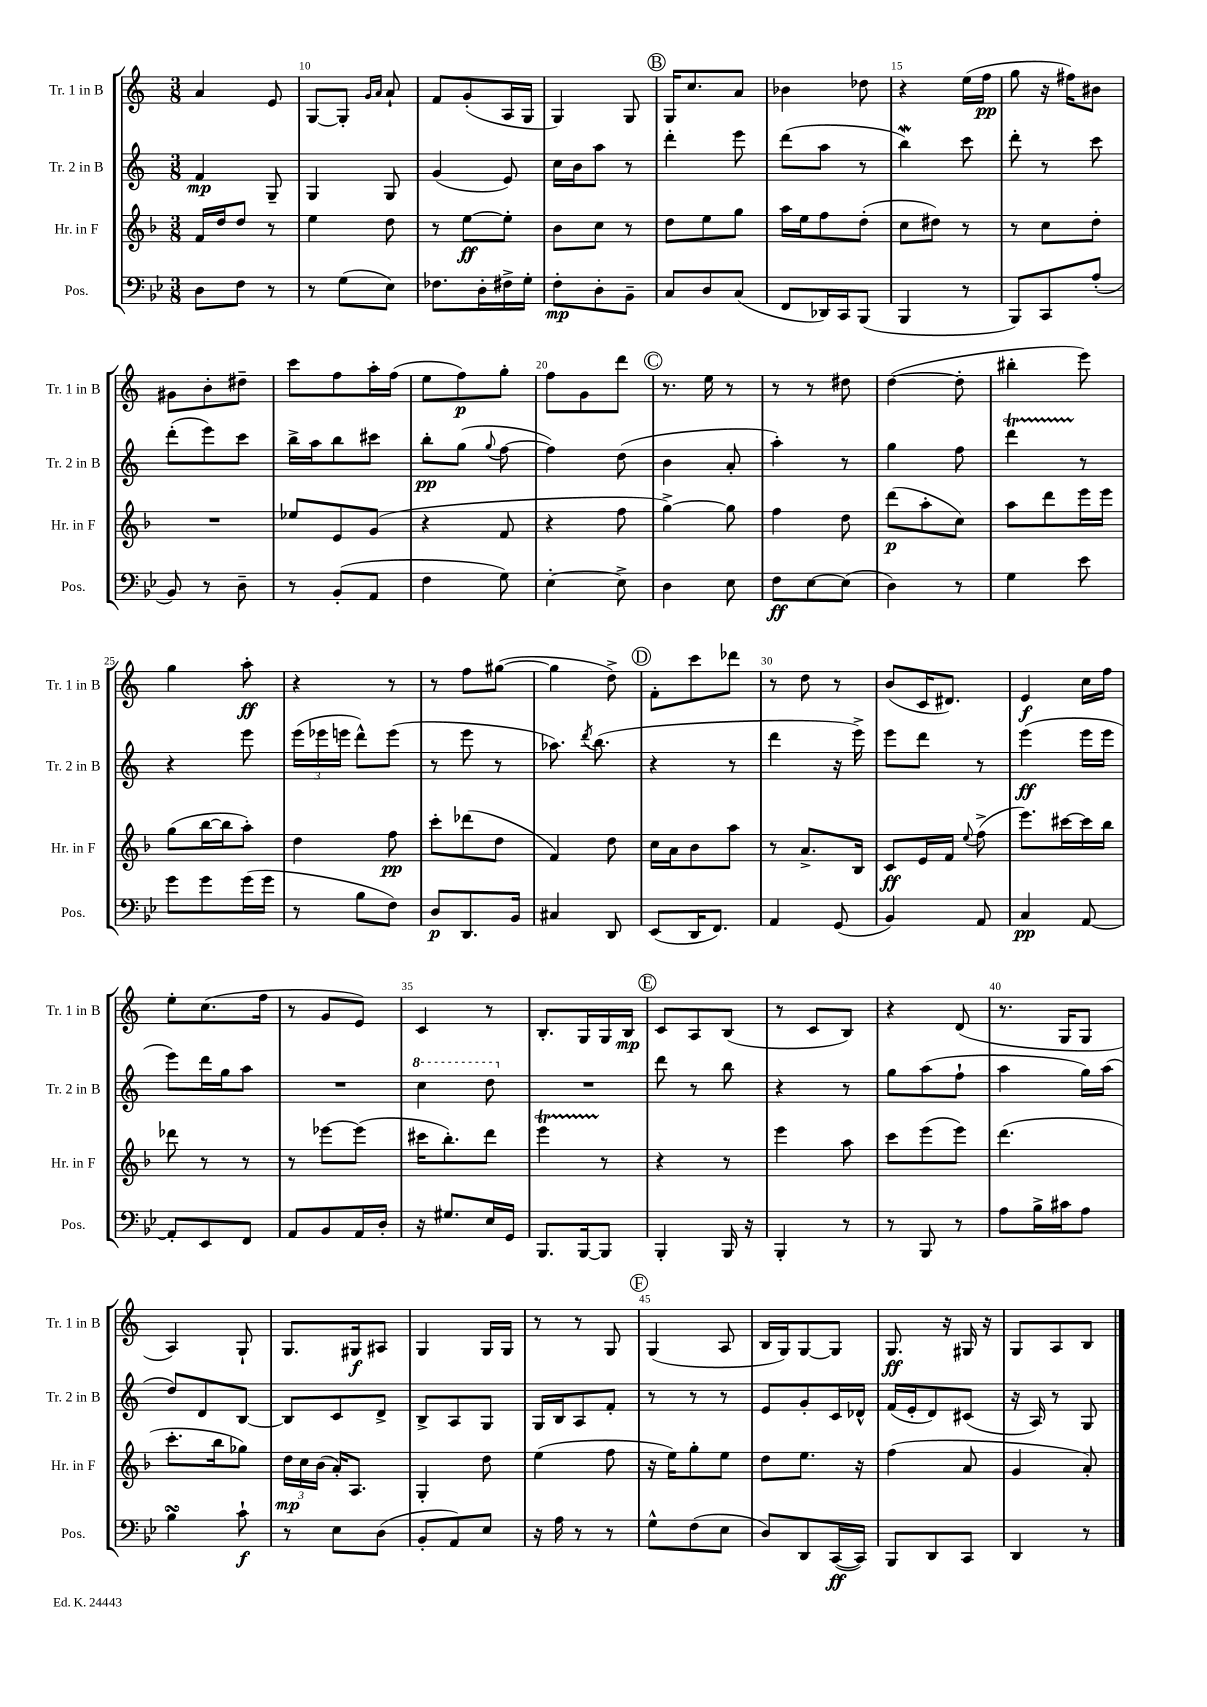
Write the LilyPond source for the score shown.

<<
\new StaffGroup <<
\new Staff = "s0" \with { instrumentName = "Tr. 1 in B" shortInstrumentName = "Tr. 1 in B" } {
    \clef treble \key c \major \numericTimeSignature \time 3/8
    \autoBeamOff a'4 e'8 |
    g8[~ g8]-. \grace { g'16[ a'16] } a'8-! |
    f'8[ g'8-.( a16 g16] |
    g4) g8 |
    \mark \markup { \circle "B" } g16[ c''8. a'8] |
    bes'4 des''8 |
    r4 e''16[( f''16]\pp |
    g''8 r16 fis''16[) bis'8] |
    gis'8[ b'8-. dis''8]-- |
    c'''8[ f''8 a''16-. f''16]( |
    e''8[ f''8\p) g''8]-. |
    f''8[ g'8 d'''8] |
    \mark \markup { \circle "C" } r8. e''16 r8 |
    r8 r8 dis''8 |
    d''4~( d''8-. |
    bis''4-. e'''8) |
    g''4 a''8-.\ff |
    r4 r8 |
    r8 f''8[ gis''8]~( |
    gis''4 d''8->) |
    \mark \markup { \circle "D" } f'8[-. c'''8 des'''8] |
    r8 d''8 r8 |
    b'8[( c'16 dis'8.]) |
    e'4\f c''16[ f''16] |
    e''8[-. c''8.( f''16] |
    r8 g'8[ e'8]) |
    c'4 r8 |
    b8.[-. g16 g16 b16]\mp |
    \mark \markup { \circle "E" } c'8[ a8 b8]( |
    r8 c'8[ b8]) |
    r4 d'8( |
    r8. g16[ g8] |
    a4) g8-! |
    g8.[ gis16\f ais8] |
    g4 g16[ g16] |
    r8 r8 g8 |
    \mark \markup { \circle "F" } g4( a8 |
    b16[ g16) g8~ g8] |
    g8.\ff r16 gis16 r16 |
    g8[ a8 b8] \bar "|." |
}
\new Staff = "s1" \with { instrumentName = "Tr. 2 in B" shortInstrumentName = "Tr. 2 in B" } {
    \clef treble \key c \major \numericTimeSignature \time 3/8
    \autoBeamOff f'4\mp g8-- |
    g4 g8 |
    g'4( e'8) |
    c''16[ b'16 a''8] r8 |
    \mark \markup { \circle "B" } d'''4-. e'''8 |
    d'''8[( a''8] r8 |
    b''4\mordent) c'''8 |
    d'''8-. r8 c'''8 |
    d'''8[-.( e'''8) c'''8] |
    b''16[-> a''16 b''8 cis'''8] |
    b''8[-.\pp g''8]( \appoggiatura { g''8 } f''8~ |
    f''4) d''8( |
    \mark \markup { \circle "C" } b'4 a'8-. |
    a''4-.) r8 |
    g''4 f''8 |
    d'''4\startTrillSpan r8\stopTrillSpan |
    r4 e'''8 |
    \tuplet 3/2 { e'''16[( ees'''16 e'''16] } d'''8[-^) e'''8]( |
    r8 e'''8 r8 |
    aes''8.) \acciaccatura { d'''8 } b''8.( |
    \mark \markup { \circle "D" } r4 r8 |
    d'''4 r16 e'''16->) |
    e'''8[ d'''8] r8 |
    e'''4\ff( e'''16[ e'''16] |
    e'''8[) d'''16 g''16 a''8] |
    R4. |
    \ottava #1 c'''4 d'''8 \ottava #0 |
    R4. |
    \mark \markup { \circle "E" } d'''8 r8 b''8 |
    r4 r8 |
    g''8[ a''8( f''8]-! |
    a''4 g''16[) a''16]( |
    d''8[) d'8 b8]~ |
    b8[ c'8 d'8]-> |
    b8[-> a8 g8] |
    g16[ b16 a8 f'8]-. |
    \mark \markup { \circle "F" } r8 r8 r8 |
    e'8[ g'8-. c'16 des'16]-^ |
    f'16[( e'16-. d'8) cis'8]( |
    r16 a16) r8 g8 \bar "|." |
}
\new Staff = "s2" \with { instrumentName = "Hr. in F" shortInstrumentName = "Hr. in F" } {
    \clef treble \key f \major \numericTimeSignature \time 3/8
    \autoBeamOff f'16[ d''16 d''8] r8 |
    e''4 d''8 |
    r8 e''8[~\ff e''8]-. |
    bes'8[ c''8] r8 |
    \mark \markup { \circle "B" } d''8[ e''8 g''8] |
    a''16[ e''16 f''8 d''8]-.( |
    c''8[ dis''8]) r8 |
    r8 c''8[ d''8]-. |
    R4. |
    ees''8[ e'8 g'8]( |
    r4 f'8 |
    r4 f''8 |
    \mark \markup { \circle "C" } g''4~->) g''8 |
    f''4 d''8 |
    d'''8[\p( a''8-. c''8]) |
    a''8[ d'''8 e'''16 e'''16] |
    g''8[( bes''16~ bes''16 a''8]-.) |
    d''4 f''8\pp |
    c'''8[-. des'''8( d''8] |
    f'4) d''8 |
    \mark \markup { \circle "D" } c''16[ a'16 bes'8 a''8] |
    r8 a'8.[-> bes16] |
    c'8[\ff e'16 f'16] \appoggiatura { e''8 } f''8->( |
    e'''8.[) cis'''16~ cis'''16 bes''16] |
    des'''8 r8 r8 |
    r8 ees'''8[~ ees'''8]( |
    cis'''16[ bes''8.-.) d'''8] |
    e'''4\startTrillSpan r8\stopTrillSpan |
    \mark \markup { \circle "E" } r4 r8 |
    e'''4 a''8 |
    c'''8[ e'''8( e'''8]) |
    d'''4.( |
    c'''8.[-. bes''16 ges''8]) |
    \tuplet 3/2 { d''16[\mp c''16 bes'16]( } a'16[-.) a8.] |
    g4-. d''8 |
    e''4( f''8 |
    \mark \markup { \circle "F" } r16 e''16[) g''8-. e''8] |
    d''8[ e''8.] r16 |
    f''4( a'8 |
    g'4 a'8-.) \bar "|." |
}
\new Staff = "s3" \with { instrumentName = "Pos." shortInstrumentName = "Pos." } {
    \clef bass \key bes \major \numericTimeSignature \time 3/8
    \autoBeamOff d8[ f8] r8 |
    r8 g8[( ees8]) |
    fes8.[ d16-. fis16-> g16]-. |
    f8[-.\mp d8-. bes,8]-- |
    \mark \markup { \circle "B" } c8[ d8 c8]( |
    f,8[ des,16) c,16 bes,,8]( |
    bes,,4 r8 |
    bes,,8[) c,8 a8]-.( |
    bes,8) r8 d8-- |
    r8 bes,8[-.( a,8] |
    f4 g8) |
    ees4~-. ees8-> |
    \mark \markup { \circle "C" } d4 ees8 |
    f8[\ff ees8~ ees8]( |
    d4) r8 |
    g4 ees'8 |
    g'8[ g'8 g'16( g'16] |
    r8 bes8[ f8]) |
    d8[\p d,8. bes,16] |
    cis4 d,8 |
    \mark \markup { \circle "D" } ees,8[( d,16 f,8.]) |
    a,4 g,8( |
    bes,4) a,8 |
    c4\pp a,8~ |
    a,8[-. ees,8 f,8] |
    a,8[ bes,8 a,16 d16]-. |
    r16 gis8.[ ees16 g,16] |
    bes,,8.[ bes,,16~ bes,,8] |
    \mark \markup { \circle "E" } bes,,4-. bes,,16 r16 |
    bes,,4-. r8 |
    r8 bes,,8 r8 |
    a8[ bes16-> cis'16 a8] |
    bes4\turn c'8-!\f |
    r8 ees8[ d8]( |
    bes,8[-. a,8) ees8] |
    r16 a16 r8 r8 |
    \mark \markup { \circle "F" } g8[-^ f8( ees8] |
    d8[) d,8 c,16~\ff( c,16]) |
    bes,,8[ d,8 c,8] |
    d,4 r8 \bar "|." |
}
>>
>>
\layout { \context { \Score currentBarNumber = #9 \override BarNumber.break-visibility = ##(#f #t #t) barNumberVisibility = #(every-nth-bar-number-visible 5) } }
